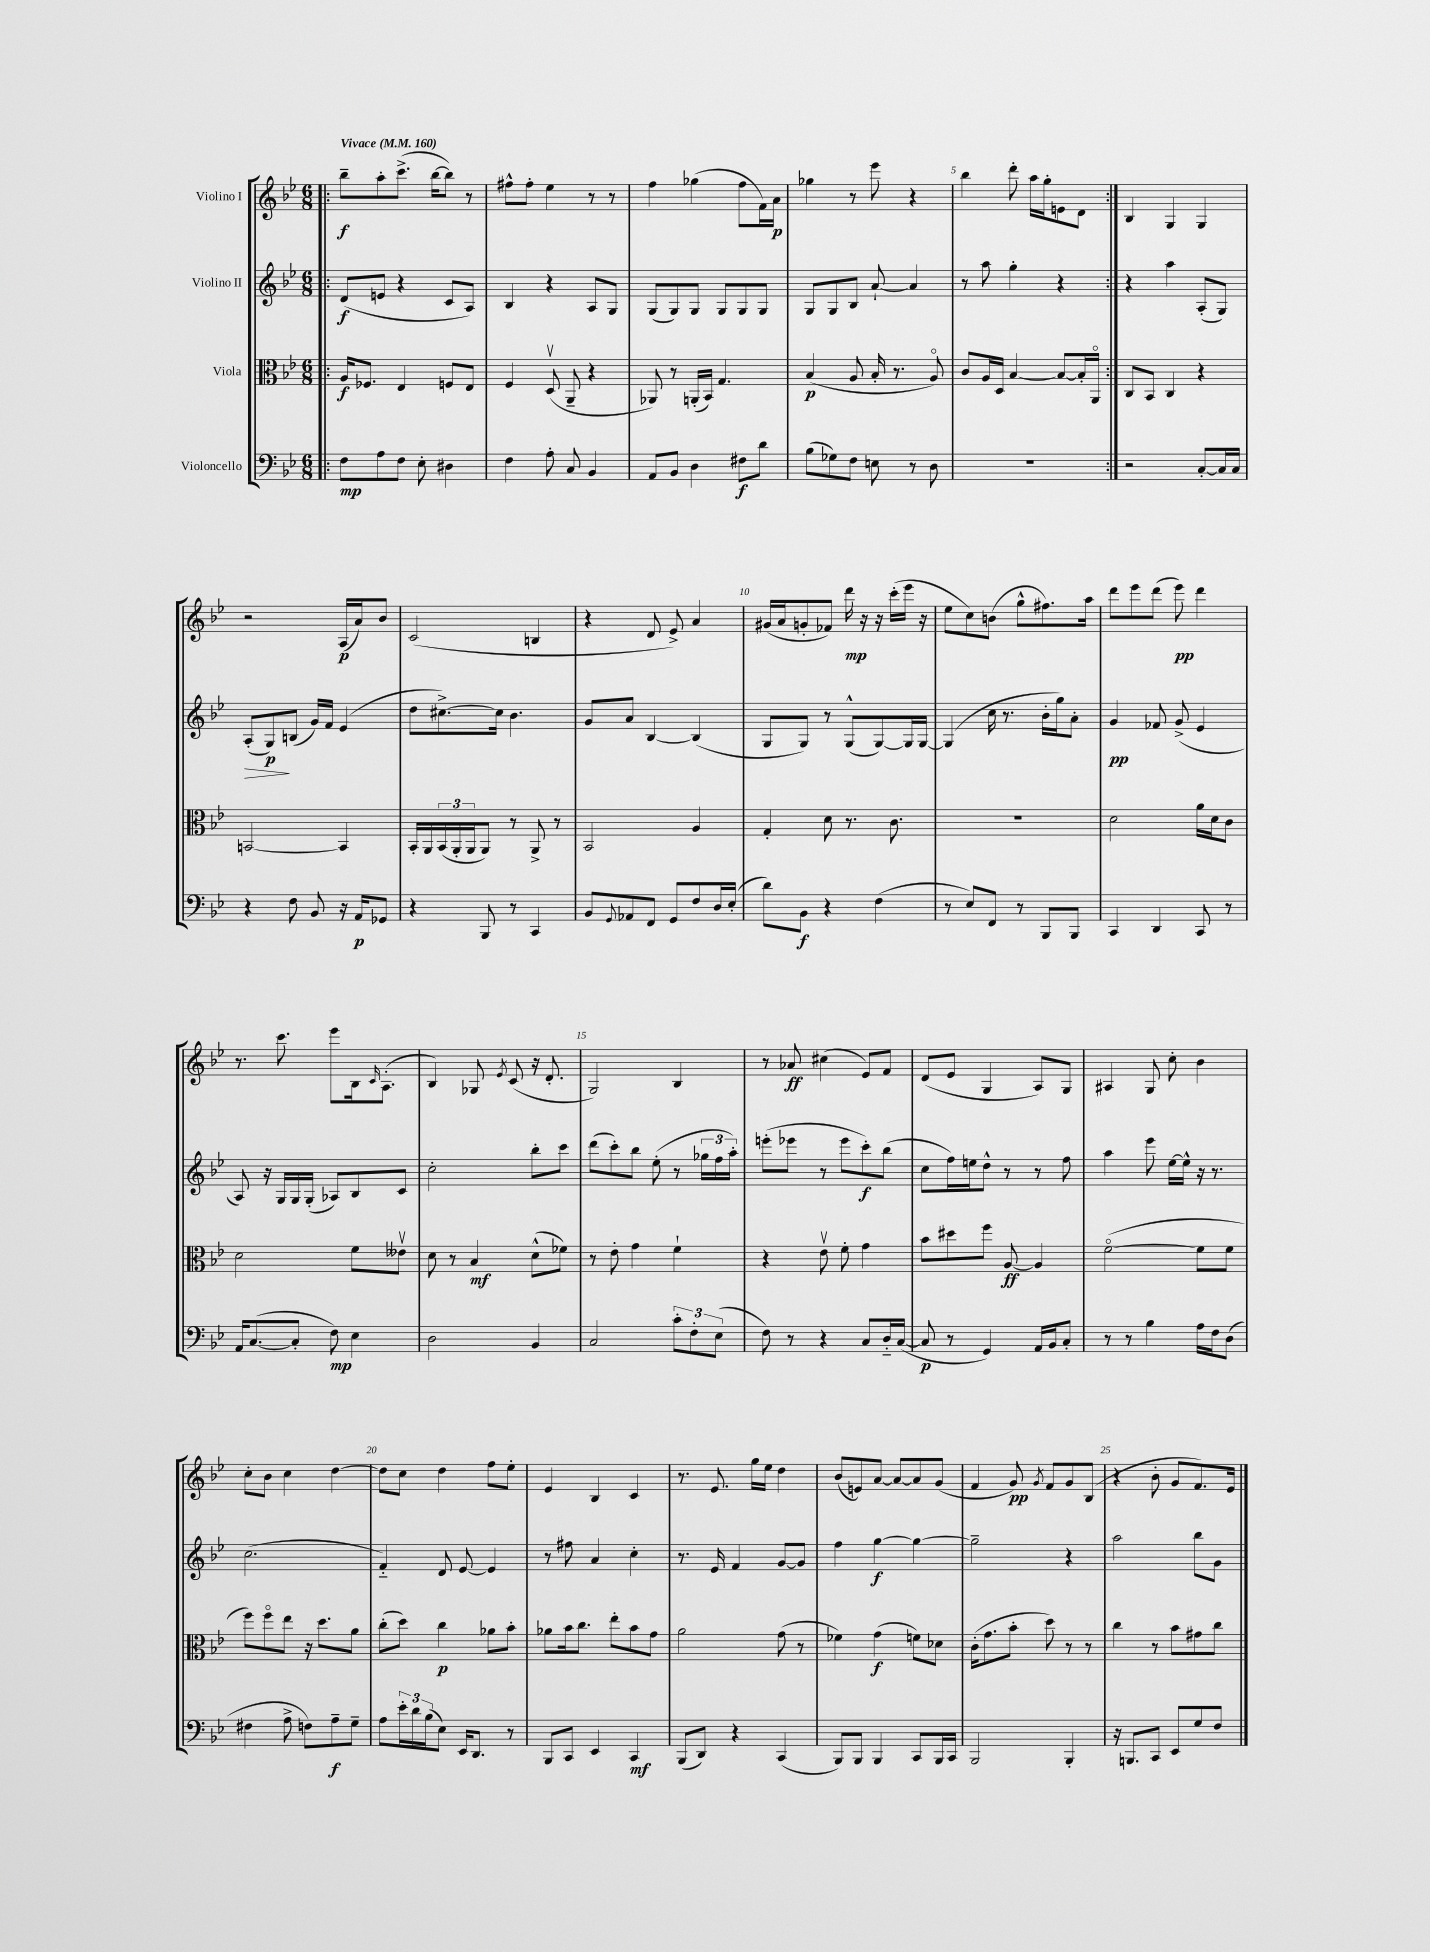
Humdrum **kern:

**kern	**kern	**kern	**kern
*staff4	*staff3	*staff2	*staff1
*clefF4	*clefC3	*clefG2	*clefG2
*k[b-e-]	*k[b-e-]	*k[b-e-]	*k[b-e-]
*M6/8	*M6/8	*M6/8	*M6/8
*MM160	*MM160	*MM160	*MM160
=!|:	=!|:	=!|:	=!|:
8F	16A	(8d	8bb-~
.	8.F-	.	.
8A	.	8e	8aa'
8F	4E-	4r	(8.ccc^
8E-'	.	.	.
.	.	.	[16bb-
4D#	8F	8c	8bb-])
.	8E-	8A)	8r
=	=	=	=
4F	4F	4B-	8ff#^^
.	.	.	8ff#'
8A'	(8Dv	4r	4ee-
8C	8AA~	.	.
4BB-	4r	8A	8r
.	.	8G	8r
=	=	=	=
8AA	8AA-)	(8G	4ff
8BB-	8r	8G)	.
4D	(16AA'	8G	(4gg-
.	16BB-)	.	.
.	4.G	8G	.
8F#	.	8G	8ff
8d	.	8G	16f)
.	.	.	16a
=	=	=	=
(8B-	(4B-	8G	4gg-
8G-)	.	8G	.
8F	8A	8B-	8r
8E	16B-'	[8a`	8eee-
.	8.r	.	.
8r	.	4a]	4r
8D	8Ao)	.	.
=	=	=	=
2.r	8c	8r	4bb-
.	16A	8aa	.
.	16D	.	.
.	[4B-	4gg'	8ddd'
.	.	.	16aa
.	.	.	16gg'
.	8B-_	4r	8e
.	16B-']	.	8d
.	16AAo	.	.
=:|!	=:|!	=:|!	=:|!
2r	8C	4r	4B-
.	8BB-	.	.
.	4C	4aa	4G
[8C'	4r	(8A'	4G
16C]	.	8G)	.
16C	.	.	.
=	=	=	=
4r	[2BB	(8A'	2r
.	.	8G)	.
8F	.	(8B	.
8BB-	.	16g)	.
.	.	16f	.
16r	4BB]	(4e-	(16A
16AA	.	.	16a)
8GG-	.	.	8b-
=	=	=	=
4r	16BB-'	8dd	(2c
.	16AA	.	.
.	(24BB-	[8.cc#^)	.
.	24AA'	.	.
.	24AA	.	.
8BBB-	8AA)	.	.
.	.	16cc#]	.
8r	8r	4.b-	.
4CC	8AA^	.	4B
.	8r	.	.
=	=	=	=
8BB-	2BB-	8g	4r
8qqGG	.	.	.
8AA-	.	8a	.
8FF	.	[4B-	8d
8GG	.	.	8e-^)
8F	4A	(4B-]	4a
16D	.	.	.
(16E-'	.	.	.
=	=	=	=
8d)	4G'	8G	(16g#
.	.	.	16a
8BB-	.	8G)	8g'
4r	8d	8r	8f-)
.	8.r	(8G^^	16ddd
.	.	.	16r
(4F	.	[8G)	16r
.	8.c	.	(16ccc'
.	.	16G]	16eee-
.	.	[16G	16r
=	=	=	=
8r	2.r	(4G]	8ee-
8E-)	.	.	8cc)
8FF	.	16cc	(8b
.	.	8.r	.
8r	.	.	8gg^^
8BBB-	.	16b-'	8.ff#)
.	.	16gg)	.
8BBB-	.	8a'	.
.	.	.	16aa
=	=	=	=
4CC	2d	4g	8ddd
.	.	.	8eee-
4DD	.	8f-	(8ddd
.	.	(8g^	8eee-)
8CC	16a	4e-	4ddd
.	16d	.	.
8r	8c	.	.
=	=	=	=
16AA	2d	8A)	8.r
([8.C	.	.	.
.	.	16r	.
.	.	16G	8.ccc
8C']	.	16G	.
.	.	(16G'	.
8F)	.	8A-)	8eee-
4E-	8f	8B-	16B-
.	.	.	16qqc
.	.	.	(8.A'
.	8e--v	8c	.
=	=	=	=
2D	8d	2cc'	4B-)
.	8r	.	.
.	4B-	.	8G-
.	.	.	8qe-
.	.	.	(8c
4BB-	(8d^^	8bb-'	16r
.	.	.	8.d'
.	8f-)	8ccc	.
=	=	=	=
2C	8r	(8ddd	2G)
.	8e-'	8ccc')	.
.	4g	8bb-	.
.	.	(8ee-'	.
12c'	4f`	8r	4B-
12F'	.	.	.
.	.	24gg-	.
(12E-	.	24ff	.
.	.	24aa')	.
=	=	=	=
8F)	4r	(8eee'	8r
8r	.	8eee-	8a-
4r	8e-v	8r	(4cc#
.	8f'	8eee-	.
8C	4g	8ccc')	8e-)
16D'~	.	(8bb-	8f
([16C	.	.	.
=	=	=	=
8C]	8b-	8cc	(8d
8r	8dd#	16ff)	8e-
.	.	16ee	.
4GG)	8ff	8dd^^	4G
.	[8A	8r	.
16AA	4A]	8r	8A)
16BB-	.	.	.
8C'	.	8ff	8G
=	=	=	=
8r	([2fo	4aa	4A#
8r	.	.	.
4B-	.	8eee-	8G
.	.	[16ee-	8cc'
.	.	16ee-^^]	.
16A	8f]	16r	4b-
16F	.	8.r	.
(8D	8f	.	.
=	=	=	=
4F#	8ff)	(2.cc	8cc'
.	8ffo	.	8b-
8A^	8ee-	.	4cc
8F)	16r	.	.
.	8.dd	.	.
8A~	.	.	[4dd
8G~	8a	.	.
=	=	=	=
8A	(8cc'	4f'~)	8dd]
24e-'	8dd)	.	8cc
24d	.	.	.
(24B-	.	.	.
8E-)	4cc	8d	4dd
16EE-	.	[8e-	.
8.DD	.	.	.
.	8a-	4e-]	8ff
8r	8b-'	.	8ee-'
=	=	=	=
8BBB-	8a-	8r	4e-
8CC	16b-	8ff#	.
.	8.cc	.	.
4EE-	.	4a	4B-
.	8ee-'	.	.
4CC	8b-	4cc'	4c
.	8g	.	.
=	=	=	=
(8BBB-	2a	8.r	8.r
8DD)	.	.	.
.	.	16e-	8.e-
4r	.	4f	.
.	.	.	16gg
.	.	.	16ee-
(4CC	(8g	[8g	4dd
.	8r	8g]	.
=	=	=	=
8BBB-)	4f-)	4ff	(8b-
8BBB-	.	.	8e)
4BBB-	(4g	[4gg	[8a
.	.	.	8a_
8CC	8f)	4gg_	8a]
16BBB-	8d-	.	(8g
16CC	.	.	.
=	=	=	=
2BBB-	(16c'	2gg~]	4f
.	8.g	.	.
.	8b-'	.	8g)
.	.	.	8qg
.	8dd)	.	8f
4BBB-'	8r	4r	8g
.	8r	.	(8B-
=	=	=	=
16r	4cc	2aa	4r
8.BBB	.	.	.
8CC	8r	.	8b-'
8EE-	8b-	.	8g
8G	8g#	8bb-	8.f)
8F	8cc	8g	.
.	.	.	16e-
==	==	==	==
*-	*-	*-	*-
